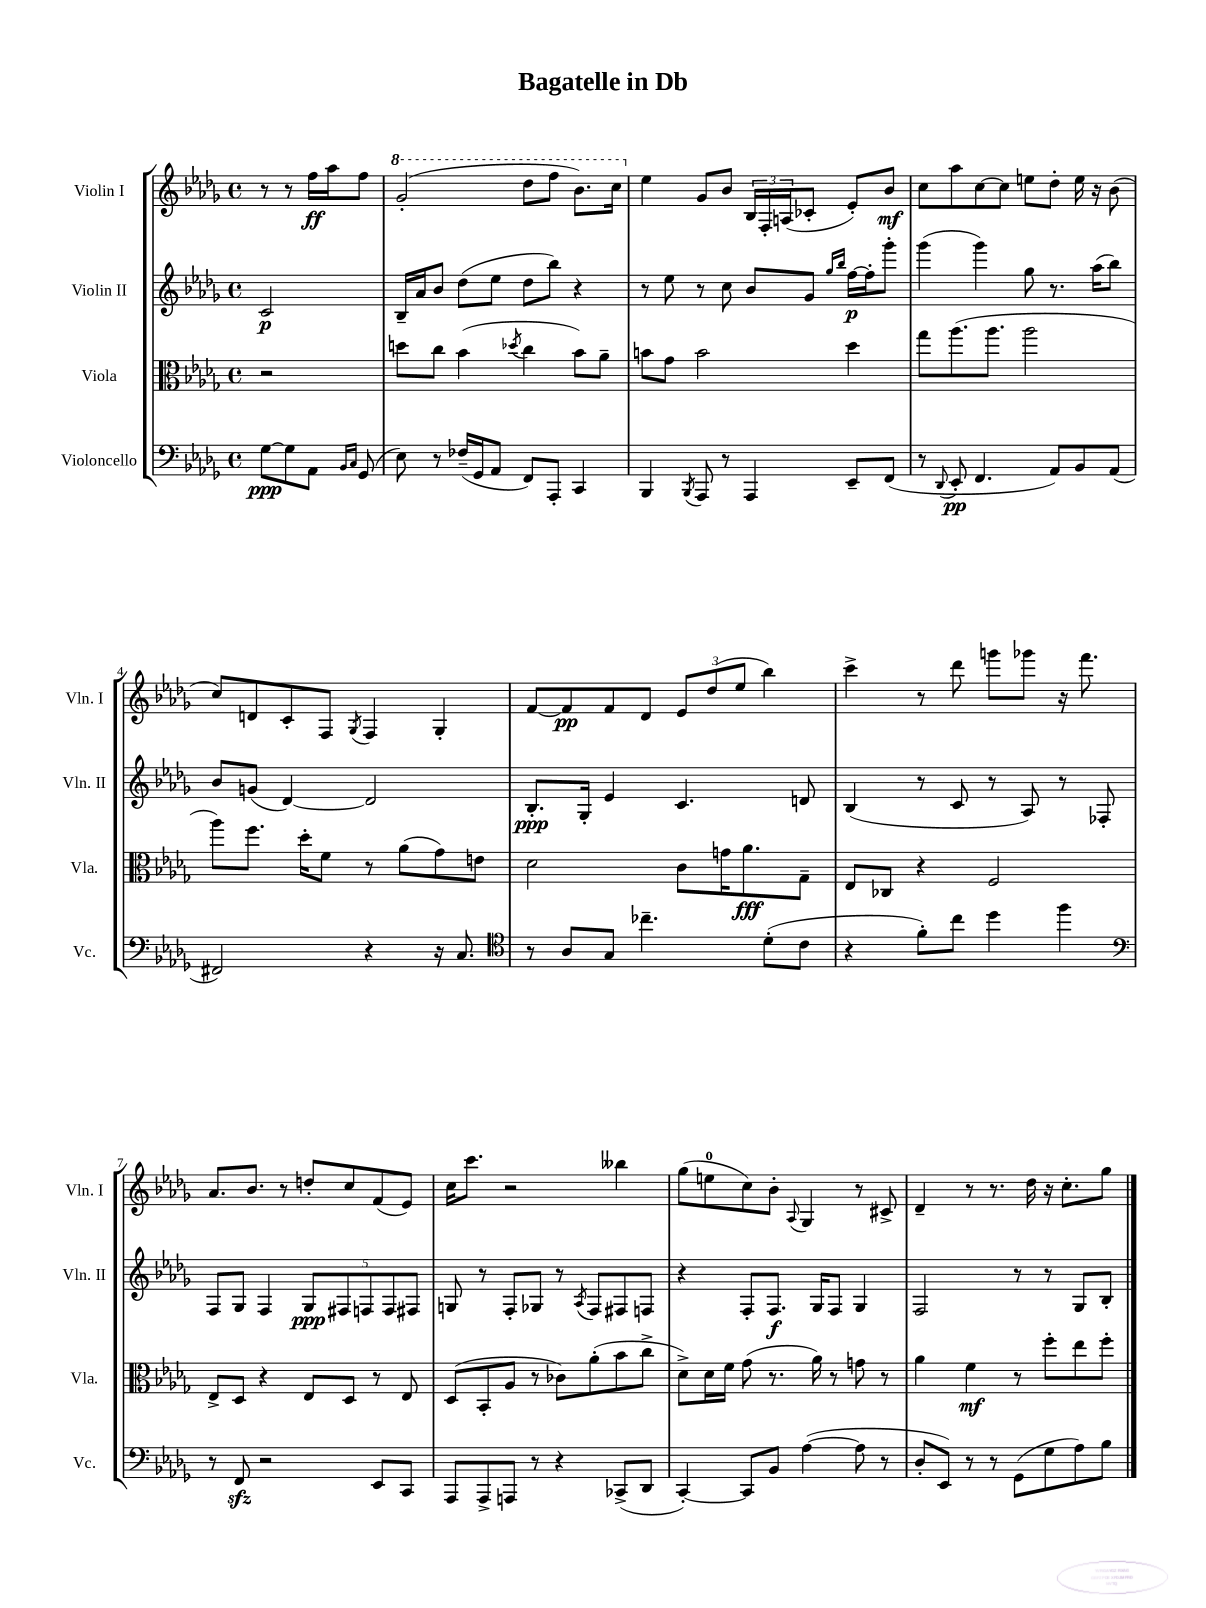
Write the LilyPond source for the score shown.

\header { title = "Bagatelle in Db" }
<<
\new StaffGroup <<
\new Staff = "s0" \with { instrumentName = "Violin I" shortInstrumentName = "Vln. I" } {
    \clef treble \key des \major \defaultTimeSignature \time 4/4 \partial 2
    r8 r8 f''16\ff aes''16 f''8 |
    \ottava #1 ges''2-.( des'''8 f'''8 bes''8.) c'''16 \ottava #0 |
    ees''4 ges'8 bes'8 \tuplet 3/2 { bes16 f16-. a16( } ces'8-. ees'8-.) bes'8\mf |
    c''8 aes''8 c''8~ c''8 e''8 des''8-. e''16 r16 bes'8( |
    c''8) d'8 c'8-. f8 \acciaccatura { ges8 } f4 ges4-. |
    f'8~ f'8\pp f'8 des'8 \tuplet 3/2 { ees'8 des''8( ees''8 } bes''4) |
    c'''4-> r8 des'''8 g'''8 ges'''8 r16 f'''8. |
    aes'8. bes'8. r8 d''8-. c''8 f'8( ees'8) |
    c''16 c'''8. r2 beses''4 |
    ges''8( e''8-0 c''8) bes'8-. \appoggiatura { aes8 } ges4 r8 cis'8-> |
    des'4-- r8 r8. des''16 r16 c''8.-. ges''8 \bar "|." |
}
\new Staff = "s1" \with { instrumentName = "Violin II" shortInstrumentName = "Vln. II" } {
    \clef treble \key des \major \defaultTimeSignature \time 4/4 \partial 2
    c'2\p |
    bes16-- aes'16 bes'8 des''8( ees''8 des''8 bes''8) r4 |
    r8 ees''8 r8 c''8 bes'8 ges'8 \grace { ges''16 bes''16 } f''16~\p f''16-. ges'''8-. |
    ges'''4( ges'''4) ges''8 r8. aes''16( bes''8) |
    bes'8 g'8( des'4~) des'2 |
    bes8.-.\ppp ges16-. ees'4 c'4. d'8 |
    bes4( r8 c'8 r8 aes8) r8 fes8-. |
    f8 ges8 f4 \tuplet 5/4 { ges8\ppp fis8 f8 f8 fis8 } |
    g8 r8 f8-. ges8 r8 \acciaccatura { aes8 } f8 fis8 f8 |
    r4 f8-. f8.\f ges16 f8 ges4 |
    f2 r8 r8 ges8 bes8-. \bar "|." |
}
\new Staff = "s2" \with { instrumentName = "Viola" shortInstrumentName = "Vla." } {
    \clef alto \key des \major \defaultTimeSignature \time 4/4 \partial 2
    r2 |
    d''8 c''8 bes'4( \acciaccatura { des''8 } c''4 bes'8) aes'8-- |
    b'8 ges'8 b'2 des''4 |
    ges''8 aes''8.( aes''8. aes''2 |
    aes''8) f''8. des''16-. f'8 r8 aes'8( ges'8) e'8 |
    des'2 c'8 g'16 aes'8.\fff ges8-- |
    ees8 ces8 r4 f2 |
    ees8-> des8 r4 ees8 des8 r8 ees8 |
    des8( bes,8-. aes8 r8 ces'8) aes'8-.( bes'8 c''8-> |
    des'8->) des'16 f'16 ges'8( r8. aes'16) r8 g'8 r8 |
    aes'4 f'4\mf r8 f''8-. ees''8 f''8-. \bar "|." |
}
\new Staff = "s3" \with { instrumentName = "Violoncello" shortInstrumentName = "Vc." } {
    \clef bass \key des \major \defaultTimeSignature \time 4/4 \partial 2
    ges8~\ppp ges8 aes,8 \grace { bes,16 c16 } ges,8( |
    ees8) r8 fes16--( ges,16 aes,8 f,8) aes,,8-. c,4 |
    bes,,4 \acciaccatura { bes,,8 } aes,,8 r8 aes,,4 ees,8-- f,8( |
    r8 \appoggiatura { des,8 } ees,8-.\pp f,4. aes,8) bes,8 aes,8( |
    fis,2) r4 r16 c8. |
    \clef tenor r8 aes8 ges8 ces''4.-- des'8-.( c'8 |
    r4 f'8-.) c''8 des''4 f''4 |
    \clef bass r8 f,8\sfz r2 ees,8 c,8 |
    aes,,8 aes,,8-> a,,8 r8 r4 ces,8->( des,8 |
    c,4~-.) c,8 bes,8 aes4~( aes8 r8 |
    des8-. ees,8) r8 r8 ges,8( ges8 aes8) bes8 \bar "|." |
}
>>
>>
